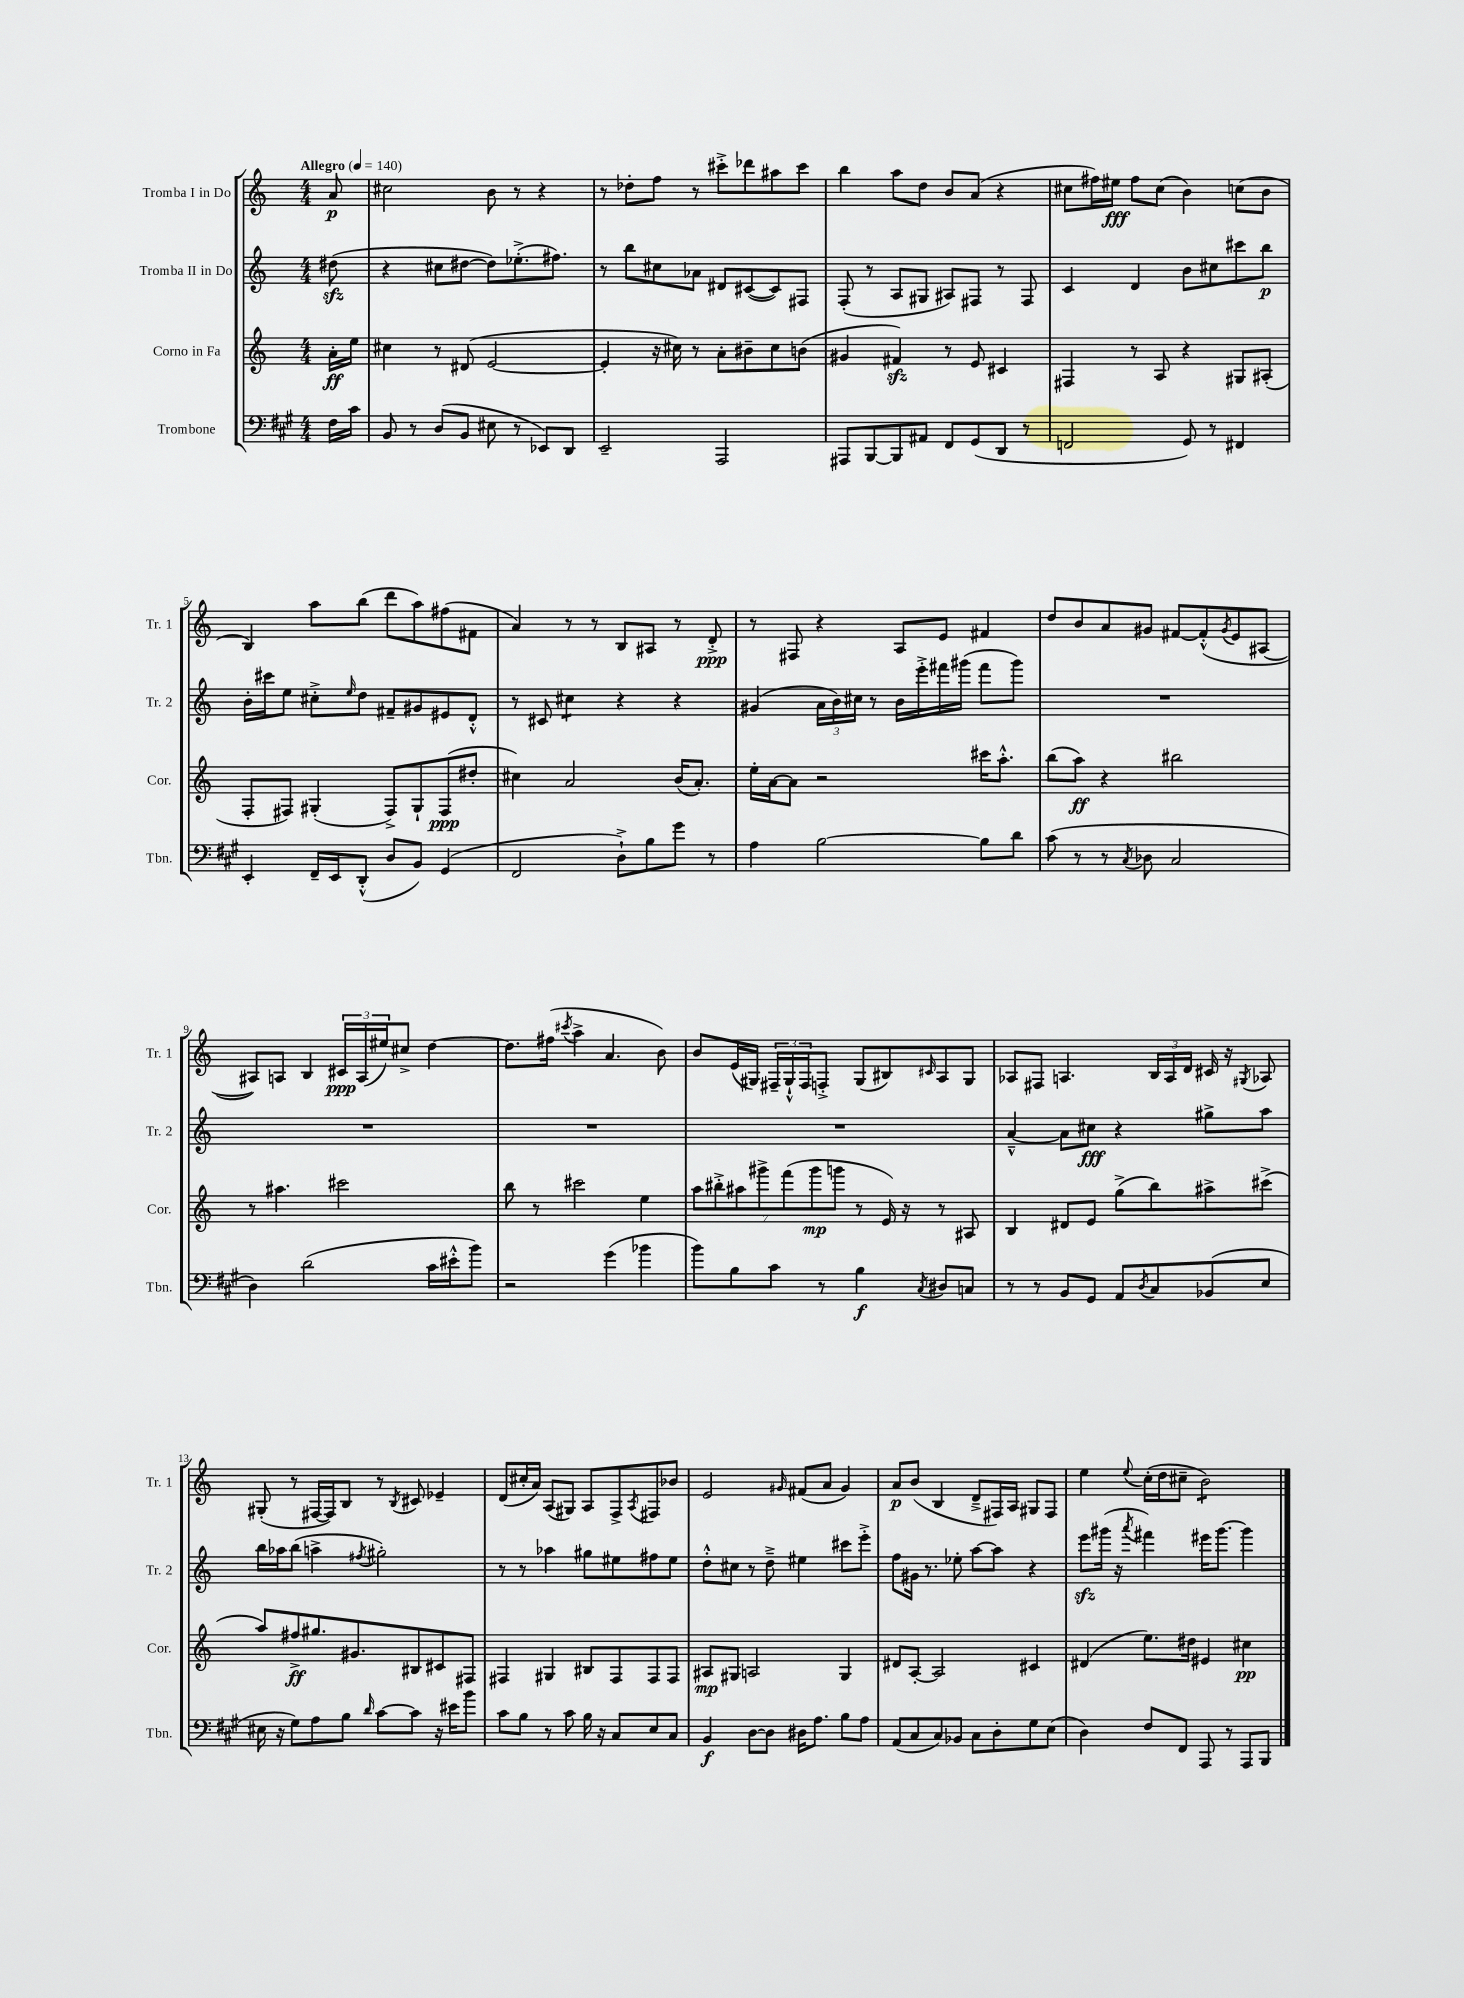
<<
\new StaffGroup <<
\new Staff = "s0" \with { instrumentName = "Tromba I in Do" shortInstrumentName = "Tr. 1" } {
    \clef treble \key c \major \numericTimeSignature \time 4/4 \partial 8 \tempo "Allegro" 4 = 140
    a'8\p |
    cis''2 b'8 r8 r4 |
    r8 des''8-. f''8 r8 cis'''8-.-> des'''8 ais''8 cis'''8 |
    b''4 a''8 d''8 b'8 a'8( r4 |
    cis''8 fis''16) eis''16\fff fis''8 cis''8( b'4) c''8( b'8 |
    b4) a''8 b''8( d'''8 a''8) fis''8( fis'8 |
    a'4) r8 r8 b8 ais8 r8 d'8-.->\ppp |
    r8 fis8 r4 a8 e'8 fis'4 |
    d''8 b'8 a'8 gis'8 fis'8~ fis'8-.-^( \acciaccatura { gis'8 } e'8 ais8~ |
    ais8) a8 b4 \tuplet 3/2 { cis'16\ppp a16( eis''16) } cis''8-> d''4~ |
    d''8. fis''16( \acciaccatura { cis'''8 } a''4-> a'4. b'8) |
    b'8 e'16( gis16) \tuplet 3/2 { fis16-- gis16-!-^ fis16 } f8-.-> gis8( bis8) \grace { cis'16 } a8 gis8 |
    aes8 fis8 a4. \tuplet 3/2 { b16 a16 d'16 } cis'16 r16 \acciaccatura { gis8 } aes8 |
    gis8-.( r8 fis16~ fis16) b8 r8 \acciaccatura { b8 } cis'8 ees'4-- |
    d'8( cis''16-. a'16) a8( gis8) a8 f8-> \acciaccatura { a8 } fis8 bes'8 |
    e'2 \grace { gis'16 } fis'8( a'8 gis'4) |
    a'8\p b'8( b4 d'8---> fis16) a16 gis8 fis8 |
    e''4 \appoggiatura { e''8 } c''16-.( d''16 cis''8-- b'2:8) \bar "|." |
}
\new Staff = "s1" \with { instrumentName = "Tromba II in Do" shortInstrumentName = "Tr. 2" } {
    \clef treble \key c \major \numericTimeSignature \time 4/4 \partial 8
    dis''8\sfz( |
    r4 cis''8 dis''8~ dis''8) ees''8.-.->( fis''8.) |
    r8 b''8 cis''8 aes'8 dis'8 cis'8~( cis'8) fis8 |
    f8-.( r8 a8 gis8 ais8) fis8 r8 fis8 |
    c'4 d'4 b'8 cis''8 cis'''8 b''8\p |
    b'16-. cis'''16 e''8 cis''8-.-> \grace { e''16 } d''8 fis'8-- gis'8 eis'8 d'8-.-^ |
    r8 cis'8 cis''4:8 r4 r4 |
    gis'4( \tuplet 3/2 { a'16 b'16) cis''16 } r8 b'16 e'''16-.-> fis'''16 gis'''16( fis'''8 gis'''8) |
    R1 |
    R1 |
    R1 |
    R1 |
    a'4~---^ a'8 cis''8\fff r4 gis''8-> a''8 |
    b''16 aes''16 b''8( a''4-> \acciaccatura { fis''8 } gis''2-.) |
    r8 r8 aes''4 gis''8 eis''8 fis''8 eis''8 |
    d''8-.-^ cis''8 r8 d''8---> eis''4 cis'''8 e'''8-.-> |
    f''8 gis'16 r8. ees''8-. a''8~ a''8 r4 |
    e'''8\sfz gis'''16( r16 \acciaccatura { a'''8 } fis'''4) eis'''16 gis'''8.~ gis'''4 \bar "|." |
}
\new Staff = "s2" \with { instrumentName = "Corno in Fa" shortInstrumentName = "Cor." } {
    \clef treble \key c \major \numericTimeSignature \time 4/4 \partial 8
    a'16-.\ff e''16 |
    cis''4 r8 dis'8( e'2~ |
    e'4-. r16 cis''16) r8 a'8-. bis'8-- cis''8 b'8( |
    gis'4 fis'4\sfz) r8 e'8 cis'4 |
    fis4 r8 a8 r4 gis8 ais8-.( |
    f8-. fis8) gis4-.( fis8->) gis8-! fis8\ppp( dis''8-. |
    cis''4) a'2 b'16( a'8.-.) |
    e''16-. a'16~ a'8 r2 cis'''16 a''8.-.-^ |
    b''8( a''8\ff) r4 bis''2 |
    r8 ais''4. cis'''2 |
    b''8 r8 cis'''2 e''4 |
    \tuplet 7/4 { a''8 bis''8-.-> ais''8 gis'''8-> f'''8( gis'''8\mp g'''8 } r8 e'16) r16 r8 ais8 |
    b4 dis'8 e'8 g''8->( b''8) ais''8-> cis'''8->( |
    a''8) fis''8->\ff gis''8. gis'8. bis8 cis'8 fis8 |
    fis4 gis4 bis8 fis8 fis8 fis8 |
    ais8\mp gis8 a2 gis4 |
    dis'8 a8~-. a2 cis'4 |
    dis'4( e''8.) dis''16 eis'4 cis''4\pp \bar "|." |
}
\new Staff = "s3" \with { instrumentName = "Trombone" shortInstrumentName = "Tbn." } {
    \clef bass \key a \major \numericTimeSignature \time 4/4 \partial 8
    fis16 cis'16 |
    b,8 r8 d8( b,8 eis8 r8 ees,8) d,8 |
    e,2-- a,,2 |
    ais,,8 b,,8~ b,,8 ais,8 fis,8 gis,8( d,8 r8 |
    f,2 gis,8) r8 fis,4 |
    e,4-. fis,16-- e,16 d,8-.-^( d8 b,8) gis,4( |
    fis,2 d8-!->) b8 gis'8 r8 |
    a4 b2~ b8 d'8 |
    cis'8( r8 r8 \acciaccatura { cis8 } des8 cis2 |
    d4) d'2( cis'16 eis'16-.-^ b'8) |
    r2 gis'4( bes'4 |
    b'8) b8 cis'8 r8 b4\f \acciaccatura { cis8 } dis8 c8 |
    r8 r8 b,8 gis,8 a,8 \acciaccatura { d8 } cis8 bes,8( e8 |
    eis16 r16 gis8) a8 b8 \grace { d'16 } cis'8~ cis'8 r16 eis'16 b'8 |
    cis'8 b8 r8 cis'8 b16 r16 cis8 e8 cis8 |
    b,4\f d8~ d8 dis16 a8. b8 a8 |
    a,8( cis8 cis8) bes,8 cis8 d8-. gis8 e8( |
    d4) fis8 fis,8 a,,8 r8 a,,8 b,,8 \bar "|." |
}
>>
>>
